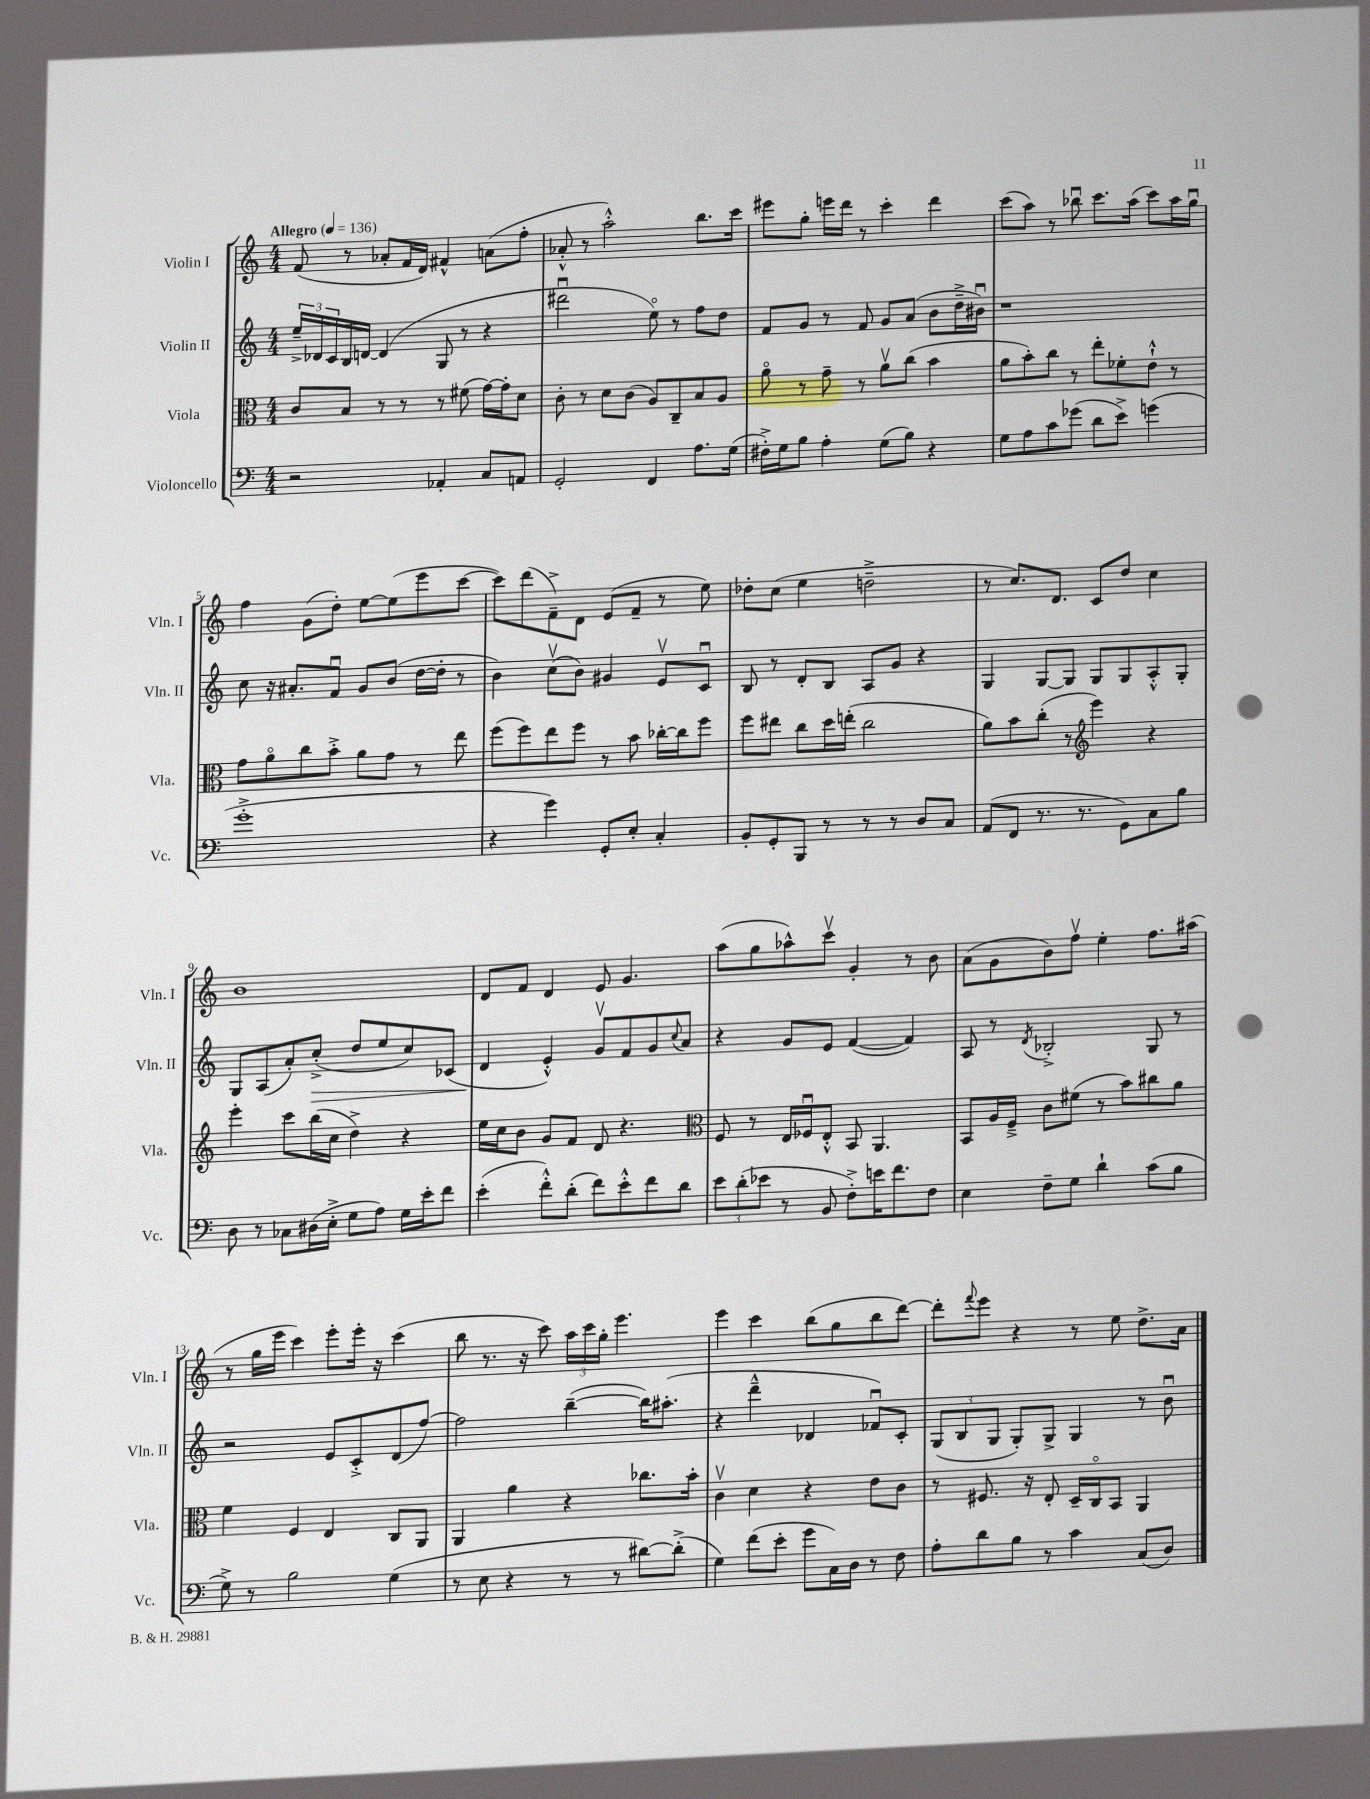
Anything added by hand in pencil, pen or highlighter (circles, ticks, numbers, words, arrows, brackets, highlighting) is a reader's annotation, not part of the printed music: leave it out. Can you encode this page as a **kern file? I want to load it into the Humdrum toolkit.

**kern	**kern	**kern	**kern
*staff4	*staff3	*staff2	*staff1
*clefF4	*clefC3	*clefG2	*clefG2
*k[]	*k[]	*k[]	*k[]
*M4/4	*M4/4	*M4/4	*M4/4
*MM136	*MM136	*MM136	*MM136
2r	8c	24ee~^	(8f
.	.	24d-	.
.	.	24c	.
.	8B	16B	8r
.	.	[16d	.
.	8r	(4d]	8a-'
.	8r	.	16f
.	.	.	16d)
4AA-'	8r	8G	4f#^^
.	(8f#	8r	.
8C	[16g)	4r	(8a
.	16g']	.	.
8AA	8d	.	8ff'
=	=	=	=
2GG'	8c'	2ddd#u	8a-'^^
.	8r	.	8r
.	8d	.	2aa'^^)
.	(8c	.	.
4FF	8A)	8eeo)	.
.	8C~	8r	.
8.A	8B	8ff	8.bb
.	8A	8dd	.
(16G	.	.	16ccc
=	=	=	=
16F#'^)	8ao	8f	8eee#
16G	.	.	.
8B	8r	8g	8gg'
4A'	8g~	8r	16eee
.	.	.	16ddd
.	8r	8f	8r
(8G	8av	8g	4ccc'
8B)	(8cc	(8a	.
4r	4b	8b	4ddd
.	.	16dd~^	.
.	.	16b#u)	.
=	=	=	=
8G	8a	1r	(8ccc
8A	8b')	.	8aa)
8c	8cc	.	8r
(8g-	8r	.	8bb-u
8d	8ee'	.	8.ccc
8e^)	8f-'	.	.
.	.	.	(16aa
(4g	8e`^^	.	8ccc)
.	8r	.	16aa
.	.	.	16ggu
=	=	=	=
1g'^	8g	8cc	4ff
.	8ao	16r	.
.	.	8.a#'	.
.	8cc	.	(8g
.	8b'^	8fu	8dd')
.	8a	8g	[8ee
.	8g	(8b	(8ee]
.	8r	[16dd	8eee
.	.	16dd']	.
.	8ee	8r	[8ccc
=	=	=	=
4r	(8ff	4b)	8ccc])
.	8ff)	.	(8ddd
4g)	8ee	(8ccv	8f~^)
.	8ff	8b)	8d
8GG'	8r	4g#	(8e
8E'	8b	.	8f~
4C'	[16cc-'	8ev	8r
.	16cc-]	.	.
.	8ff	8cu	8ee)
=	=	=	=
8BB'	8ff	8B	8dd-'
8GG'	8ee#	8r	(8cc
8BBB	8cc	8d'	4ee
8r	16dd	8B	.
.	(16ee'	.	.
8r	2cc	8A	2dd~^
8r	.	8g	.
8D	.	4r	.
8C	.	.	.
=	=	=	=
(8AA	8a)	4G	8r
8FF	8b	.	8.cc)
8.r	(8cc'	[8G	.
.	.	.	8.d
.	8r	8G]	.
8.r	.	.	.
*	*clefG2	*	*
.	4eee)	8G	8c
8GG)	.	8G	8dd
8C	4r	8A'^^	4cc
8B	.	8G'	.
=	=	=	=
8D	4eee'	8G	1b
8r	.	(8A	.
8C-	8ccc	8a')	.
(16D#	(16bb	(8cc'^	.
16E'^	16cc	.	.
8G	4dd^)	8dd	.
8A)	.	8ee	.
16G	4r	8cc)	.
16e'	.	.	.
8f	.	(8c-	.
=	=	=	=
(4e'	16ee	4d	8d
.	16cc	.	.
.	8b	.	8f
8f'^^)	8g	4e'^^)	4d
(8d'	8f	.	.
8f)	8d	8gv	8e
8e'^^	4.r	8f	4.g
8f	.	8g	.
.	.	8qqcc	.
8d	.	8a	.
=	=	=	=
*	*clefC3	*	*
12e	8F	4r	(8aa
(12d'	.	.	.
.	8r	.	8gg
12e-	.	.	.
8r	16E	8g	8aa-^^)
.	16F-u	.	.
8BB	8E'^^	8e	8cccv
8F'^)	8BB	([4f	4g'
16e	4.AA	.	.
8.f	.	.	.
.	.	4f])	8r
8F	.	.	8b
=	=	=	=
4E	8BB	8A	(8a
.	16A	8r	8g
.	16F~^	.	.
.	.	8qd	.
8F~	8c	2B-'^	8b)
8G	(8f#	.	8ffv
4d`	8r	.	4ee'
.	8b)	.	.
(8c	8cc#	8G	8.ff
8B	8a	8r	.
.	.	.	(16aa#
=	=	=	=
8G^)	4f	2r	8r
8r	.	.	16gg
.	.	.	16eee
2B	4F	.	4ccc)
.	4E	8e	8eee'
.	.	8c'^	16eee'
.	.	.	16r
(4G	8C	(8d	(4ccc
.	8AA	[8ff)	.
=	=	=	=
8r	4AA	2ff]	8bb
8E	.	.	8.r
4r	4a	.	.
.	.	.	16r
.	.	.	8ccc)
8r	4r	([4bb~	24aa
.	.	.	24ccc
.	.	.	24gg'
8r	.	.	4.eee
[8d#)	8.cc-	16bb])	.
.	.	(8.aa#'	.
(8d#'^]	.	.	.
.	16b'	.	.
=	=	=	=
4G)	4cv	4r	4eee
(8f	4d	4ddd~^^	4ccc
8e'	.	.	.
8g	4r	4d-	(8bb
16C)	.	.	8gg
16D	.	.	.
8r	8e	8f-u)	8bb
8F	8c	8c'	[8ddd)
=	=	=	=
8A'	8r	(12G	8ddd']
.	.	12B	.
.	.	.	8qqfff
8d	8.F#	.	8eee
.	.	12G	.
8B	.	8G')	4r
.	16r	.	.
8r	8E'	8G^	.
4c	16D~	4G	8r
.	16Co	.	.
.	8BB	.	8ee
(8C	4AA	8r	8.dd^
8D)	.	8bu	.
.	.	.	16a
==	==	==	==
*-	*-	*-	*-
